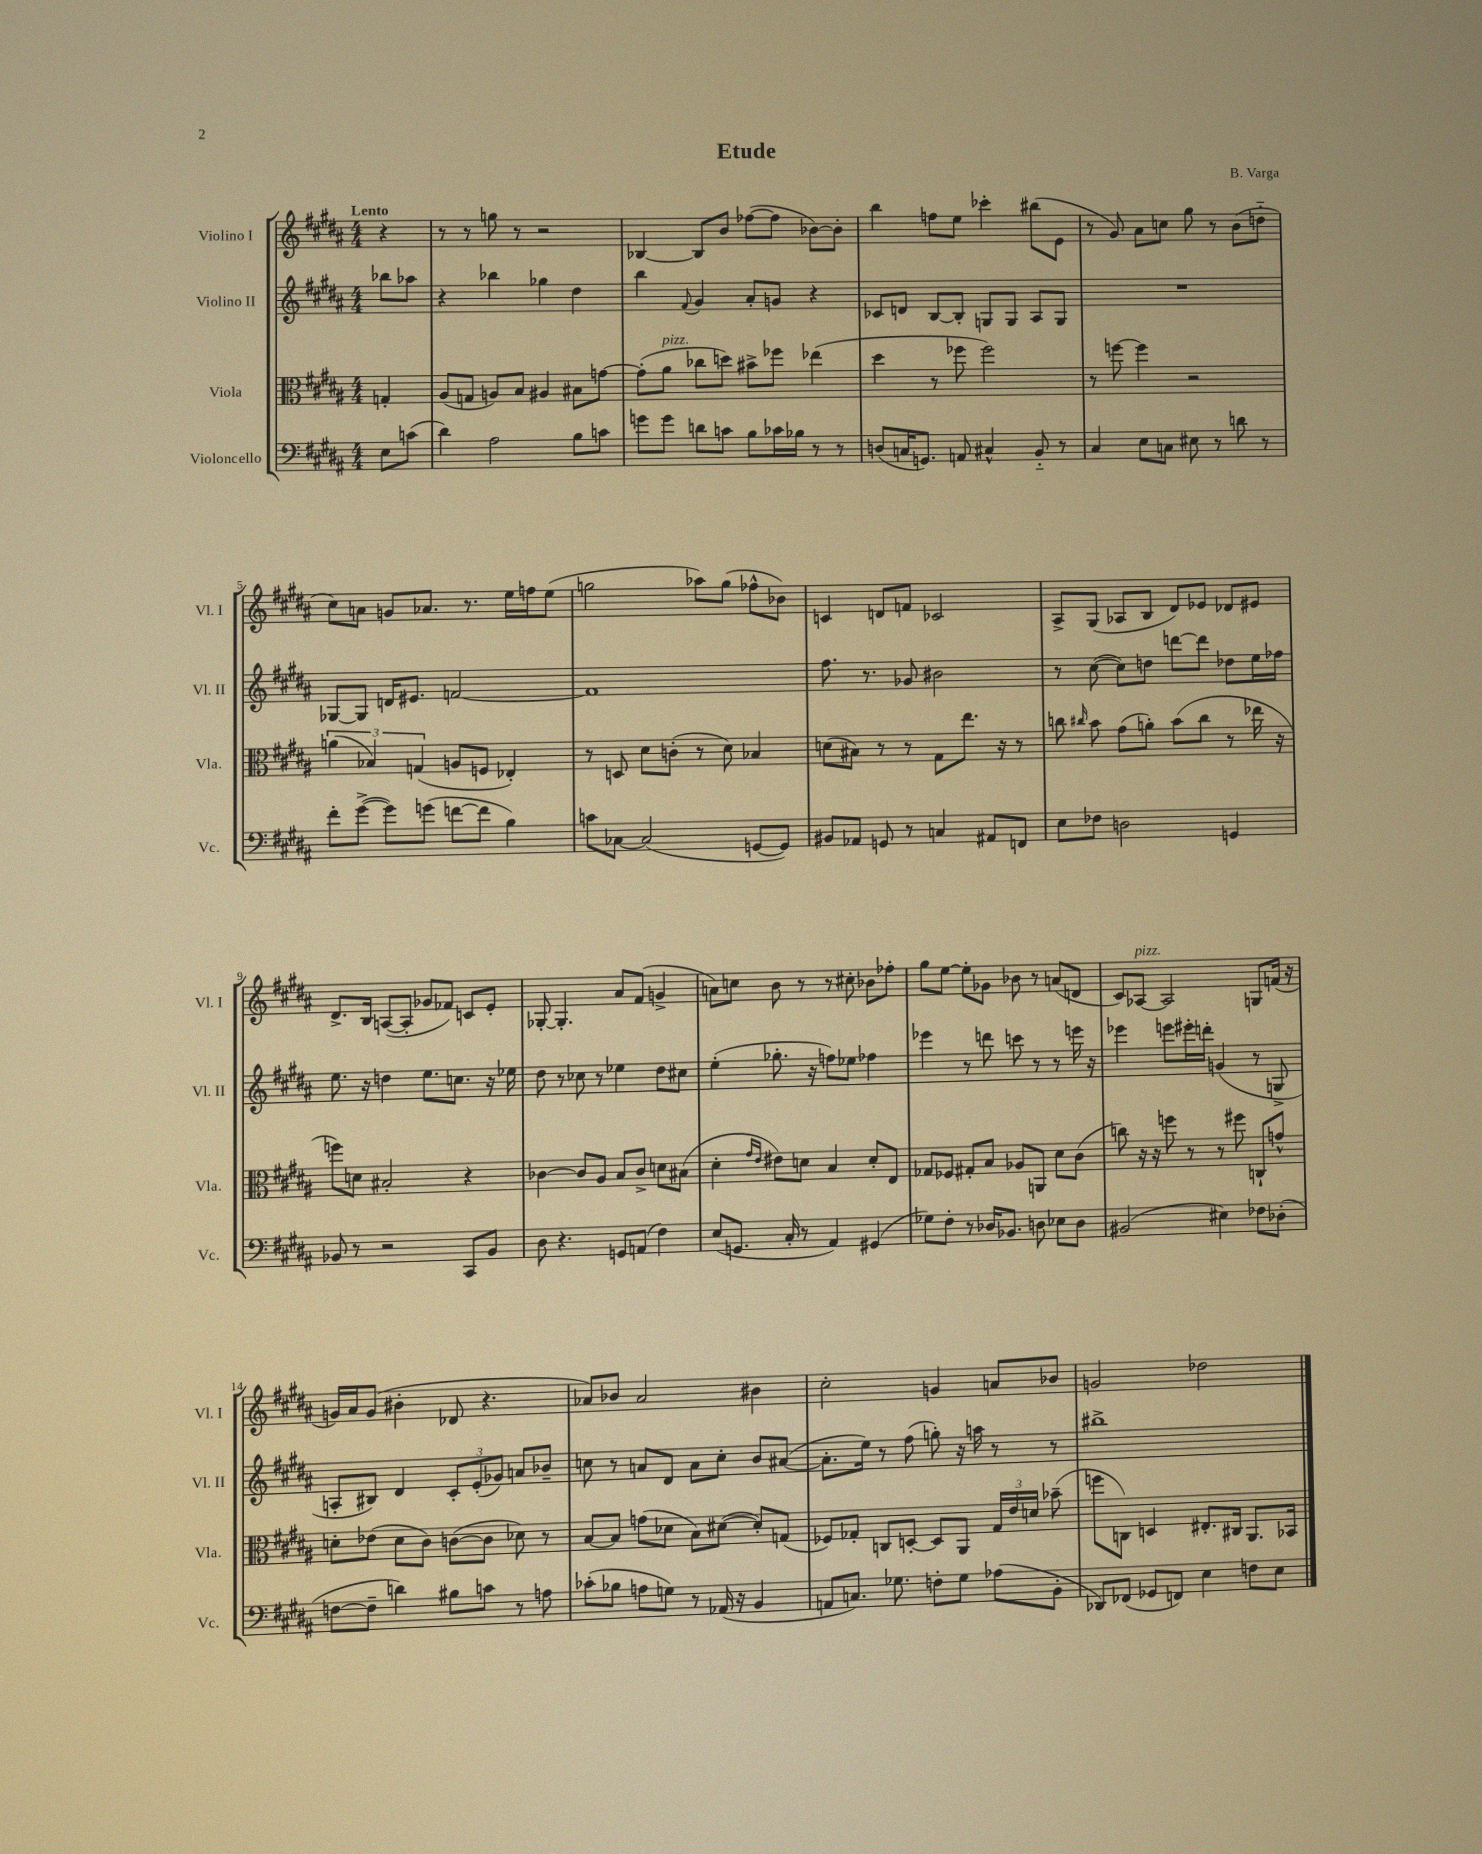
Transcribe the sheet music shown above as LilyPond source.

\header { title = "Etude" composer = "B. Varga" }
<<
\new StaffGroup <<
\new Staff = "s0" \with { instrumentName = "Violino I" shortInstrumentName = "Vl. I" } {
    \clef treble \key b \major \numericTimeSignature \time 4/4 \partial 4 \tempo "Lento"
    \autoBeamOff r4 |
    r8 r8 g''8 r8 r2 |
    bes4~ bes8[ b'8] fes''8[~( fes''8] bes'8[~) bes'8]-. |
    b''4 f''8[ e''8] ces'''4-. bis''8[( e'8] |
    r8 gis'8) ais'8[ c''8] gis''8 r8 b'8[( d''8]-_ |
    cis''8[) a'8] g'8[ aes'8.] r8. e''16[ f''16 e''8]( |
    g''2 aes''8[) g''8]( fes''8[-^ bes'8]) |
    c'4 d'8[ f'8] ces'2 |
    ais8[-> gis8]( aes8[ b8] dis'8[) ees'8] des'8[ eis'8] |
    dis'8.[-> b16] a8[~( a8]-. ges'8[ fes'8]) c'8[ e'8]-. |
    ges8~-. ges4.-. ais'8[ fis'8]( g'4-> |
    a'8[) c''8] b'8 r8 r8 cis''8-. bes'8[ fes''8]-. |
    gis''8[ e''8]~ e''8[-. ges'8] bes'8 r8 a'8[( d'8] |
    cis'8[) aes8]~^\markup { \italic "pizz." } aes2 g8[ f'16]( r16 |
    g'16[) ais'16 g'8]( bis'4-. des'8 r4. |
    aes'8[) bes'8] aes'2 bis'4 |
    cis''2-. g'4 a'8[ bes'8] |
    g'2 des''2 \bar "|." |
}
\new Staff = "s1" \with { instrumentName = "Violino II" shortInstrumentName = "Vl. II" } {
    \clef treble \key b \major \numericTimeSignature \time 4/4 \partial 4
    \autoBeamOff bes''8[ aes''8] |
    r4 bes''4 ges''4 dis''4 |
    b''4 \appoggiatura { fis'8 } gis'4 ais'8[-. g'8] r4 |
    ces'8[ d'8] b8[~ b8]-. g8[ g8] ais8[ g8] |
    R1 |
    ges8[~ ges8] d'16[ eis'8.] f'2~ |
    f'1 |
    fis''8. r8. ges'8 bis'2 |
    r8 cis''8~( cis''8[) d''8] d'''8[~ d'''8] des''8[ e''16 fes''16] |
    e''8. r16 d''4 e''8.[ c''8.] r16 ees''16 |
    dis''8 r8 ces''8 r8 ees''4 dis''8[ cis''8] |
    e''4-.( ges''8.-. r16 f''8[) ees''8] fes''4 |
    ees'''4 r8 d'''8 c'''8 r8 r8 e'''16 r16 |
    ees'''4 e'''8[ eis'''16-. d'''16]-. g'4( r8 g8-> |
    a8[-. bis8]) dis'4 \tuplet 3/2 { cis'8[-. e'8-.( ges'8]) } a'8[ bes'8]-- |
    c''8 r8 a'8[ dis'8] a'8[ c''8]-. b'8[ ais'8]~( |
    ais'8.[-. e''16]) r8 fis''8( g''8-.) r16 a''16 r8 r8 |
    bis''1-> \bar "|." |
}
\new Staff = "s2" \with { instrumentName = "Viola" shortInstrumentName = "Vla." } {
    \clef alto \key b \major \numericTimeSignature \time 4/4 \partial 4
    \autoBeamOff g4-. |
    ais8[( g8] a8[) b8] ais4 bis8[ g'8]~ |
    g'8[-.( ais'8]^\markup { \italic "pizz." } ces''8[ d''8]) bis'8[-> fes''8] ees''4( |
    dis''4 r8 fes''8 fes''2) |
    r8 f''8~ f''4 r2 |
    \tuplet 3/2 { a'4( bes4) g4( } a8[ f8] ees4-.) |
    r8 d8 dis'8[ c'8]-.( r8 dis'8) bes4 |
    d'8[( bis8]) r8 r8 gis8[ e''8.] r16 r8 |
    c''8 \grace { cis''16 } b'8 gis'8[( a'8]-.) b'8[( cis''8] r8 ees''16 r16 |
    f''8[) d'8] bis2-. r4 |
    ces'4~ ces'8[ ais8] b8[ ces'8]-> d'8[ bis8]( |
    dis'4-. \grace { gis'16[ e'16] } eis'8[) d'8] b4 d'8[-. e8] |
    ges8[ fes8] gis8[-. b8] aes8[ a,8] dis'8[ cis'8]( |
    c''8) r16 r16 f''8 r8 r8 fis''8 c8[-! g'8]-^ |
    d'8[-. ees'8]( d'8[ cis'8]) c'8[~( c'8] des'8) r8 |
    b8[~ b8] g'8[( des'8] b8[) dis'8]~( dis'8[-.) g8]( |
    fes8[) ges8]-. c8[ d8]~-. d8[ ais,8] \tuplet 3/2 { ges16[ e'16 d'16] } bes'8--( |
    f''8[ c8]) d4 eis8.[-. cis16] ais,8.[ bes,16] \bar "|." |
}
\new Staff = "s3" \with { instrumentName = "Violoncello" shortInstrumentName = "Vc." } {
    \clef bass \key b \major \numericTimeSignature \time 4/4 \partial 4
    \autoBeamOff e8[ c'8]( |
    dis'4) ais2 b8[ c'8] |
    g'8[ g'8] d'8[ c'8] b8[ ces'16 bes16] r8 r8 |
    d8[( c16 g,8.]) a,8 cis4-^ b,8-_ r8 |
    cis4 e8[ c8] eis8 r8 d'8 r8 |
    fis'8[-. gis'8]~->( gis'8[) g'8]( f'8[~ f'8] b4) |
    c'8[ ces8]~ ces2( g,8[~ g,8]) |
    bis,8[ aes,8] g,8 r8 c4 ais,8[ f,8] |
    e8[ fes8] d2 g,4 |
    bes,8 r8 r2 cis,8[ bes,8] |
    dis8 r4. g,8[ a,8]( fis4) |
    e8[( g,8.] cis16-. r8 ais,4) gis,4( |
    ges8[) fis8]-. r8 des16[ bes,8.] d8 ees8[ d8] |
    bis,2( eis4) fes8[ des8]-.( |
    f8[~ f8]-- d'4) bis8[ c'8] r8 a8 |
    ces'8[-.( bes8] a8[ g8]) r8 aes,16( r16 b,4 |
    a,8[ c8.]) ges8. f8[-. ges8] aes8[( b,8]-. |
    des,8[) fes,8]( ges,8[ f,8]) e4 f8[ e8] \bar "|." |
}
>>
>>
